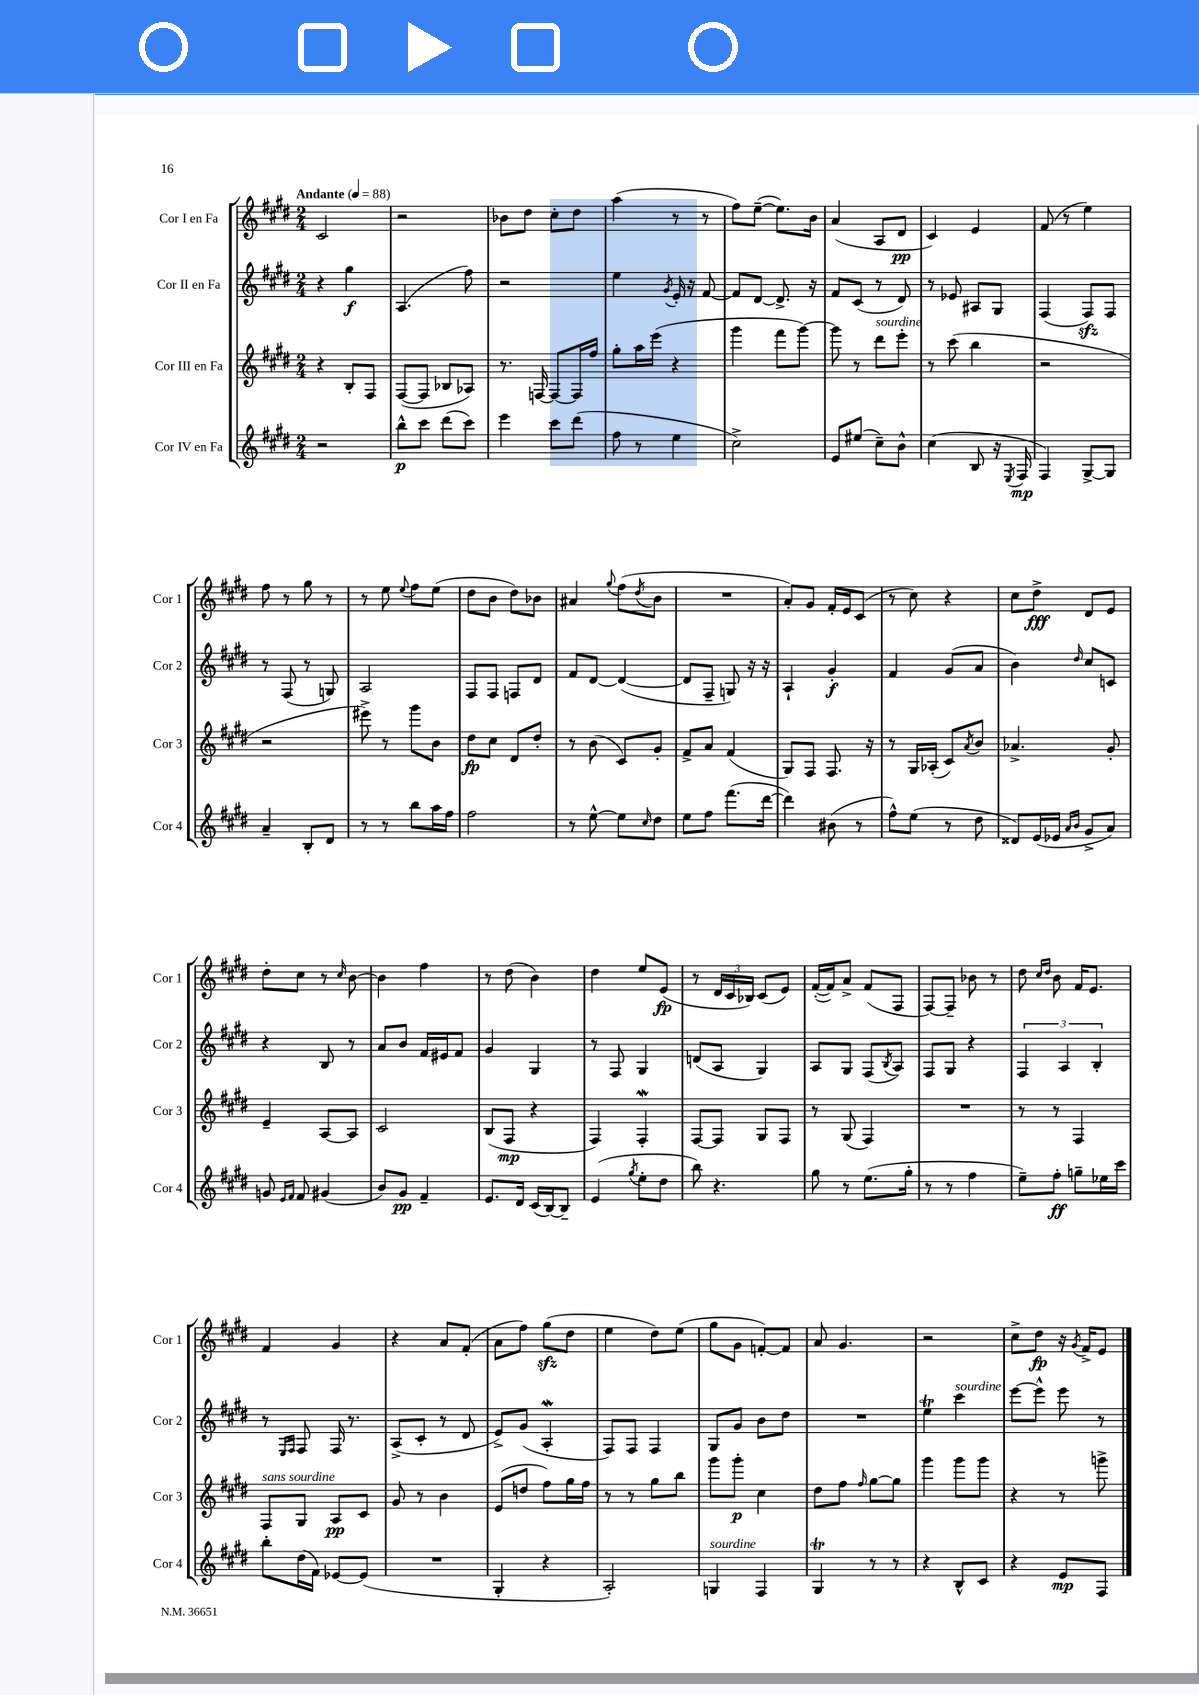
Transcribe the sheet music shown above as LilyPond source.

<<
\new StaffGroup <<
\new Staff = "s0" \with { instrumentName = "Cor I en Fa" shortInstrumentName = "Cor 1" } {
    \clef treble \key e \major \numericTimeSignature \time 2/4 \tempo "Andante" 4 = 88
    cis'2 |
    r2 |
    bes'8 dis''8 cis''8-. dis''8 |
    a''4( r8 r8 |
    fis''8) e''8~--( e''8.) b'16 |
    a'4( a8 dis'8\pp |
    cis'4) e'4 |
    fis'8( r8 e''4) |
    fis''8 r8 gis''8 r8 |
    r8 e''8 \appoggiatura { e''8 } fis''8 e''8( |
    dis''8 b'8 dis''8) bes'8 |
    ais'4 \appoggiatura { gis''8 } fis''8( \acciaccatura { dis''8 } b'8 |
    R2 |
    a'8-.) gis'8 fis'16-. e'16 cis'8( |
    r8 cis''8) r4 |
    cis''8 dis''8->\fff dis'8 e'8 |
    dis''8-. cis''8 r8 \grace { cis''16 } b'8~ |
    b'4 fis''4 |
    r8 dis''8( b'4) |
    dis''4 e''8 e'8\fp( |
    r8 \tuplet 3/2 { dis'16 cis'16 bes16) } cis'8( e'8) |
    fis'16~-.( fis'16) a'8-> fis'8( fis8 |
    fis8~) fis8-- bes'8 r8 |
    dis''8 \grace { cis''16 dis''16 } b'8 fis'16 e'8. |
    fis'4 gis'4 |
    r4 a'8 fis'8-.( |
    a'8 fis''8) gis''8\sfz( dis''8 |
    e''4 dis''8) e''8( |
    gis''8 gis'8 f'8~-.) f'8 |
    a'8 gis'4. |
    r2 |
    cis''8-> dis''8\fp r16 \acciaccatura { gis'8 } fis'16-> e'8 \bar "|." |
}
\new Staff = "s1" \with { instrumentName = "Cor II en Fa" shortInstrumentName = "Cor 2" } {
    \clef treble \key e \major \numericTimeSignature \time 2/4
    r4 gis''4\f |
    a4.( fis''8) |
    r2 |
    e''4 \acciaccatura { gis'8 } e'16-. r16 fis'8~ |
    fis'8 dis'8~ dis'8.-> r16 |
    fis'8 cis'8( r8 dis'8) |
    r8 ees'8 ais8 gis8 |
    fis4( fis8\sfz) fis8 |
    r8 fis8( r8 g8) |
    a2 |
    fis8 fis8 f8 dis'8 |
    fis'8 dis'8~ dis'4~( |
    dis'8 fis8-- g8) r16 r16 |
    a4-! gis'4-.\f |
    fis'4 gis'8( a'8 |
    b'4) \grace { dis''16 } cis''8 c'8 |
    r4 b8 r8 |
    a'8 b'8 fis'16 eis'16 fis'8 |
    gis'4 gis4 |
    r8 fis8 gis4 |
    d'8( a8 gis4) |
    a8 gis8 fis8( \acciaccatura { b8 } a8) |
    fis8 gis8 r4 |
    \tuplet 3/2 { fis4 a4 b4-. } |
    r8 \grace { e16 fis16 } fis8 fis16 r8. |
    a8->( cis'8-. r8 dis'8 |
    e'8->) gis'8( a4-.\mordent |
    fis8) fis8 fis4 |
    gis8 gis'8 b'8 dis''8 |
    R2 |
    e''4\trill cis'''4^\markup { \italic "sourdine" } |
    e'''8~ e'''8-^ e'''8 r8 \bar "|." |
}
\new Staff = "s2" \with { instrumentName = "Cor III en Fa" shortInstrumentName = "Cor 3" } {
    \clef treble \key e \major \numericTimeSignature \time 2/4
    r4 b8-. fis8 |
    fis8~( fis8 bes8 aes8) |
    r8. f16~ f8~ f16 fis''16 |
    gis''8-. a''16 e'''16( r4 |
    gis'''4 fis'''8 gis'''8~) |
    gis'''8 r8 dis'''8^\markup { \italic "sourdine" } e'''8-. |
    r8 cis'''8( b''4 |
    r2 |
    r2 |
    eis'''8->) r8 gis'''8 b'8 |
    dis''8\fp cis''8 dis'8 dis''8-. |
    r8 b'8( cis'8) gis'8-. |
    fis'8-> a'8 fis'4( |
    gis8) fis8 fis8. r16 |
    r8 gis16 aes16-.( cis'8) \acciaccatura { a'8 } b'8 |
    aes'4.-> gis'8-. |
    e'4-- a8~ a8 |
    cis'2 |
    b8( fis8\mp r4 |
    fis4) fis4-.\mordent |
    fis8~ fis8 gis8 fis8 |
    r8 gis8( fis4) |
    R2 |
    r8 r8 fis4 |
    fis8^\markup { \italic "sans sourdine" } gis8 a8\pp cis'8 |
    gis'8 r8 b'4 |
    e'8( d''8 fis''8) gis''16 fis''16 |
    r8 r8 gis''8 b''8 |
    gis'''8 gis'''8-.\p cis''4 |
    dis''8 fis''8 \grace { fis''16 } gis''8~ gis''8 |
    gis'''4 gis'''8 gis'''8 |
    r4 r8 g'''8-> \bar "|." |
}
\new Staff = "s3" \with { instrumentName = "Cor IV en Fa" shortInstrumentName = "Cor 4" } {
    \clef treble \key e \major \numericTimeSignature \time 2/4
    r2 |
    b''8-^\p cis'''8 dis'''8( cis'''8) |
    e'''4 cis'''8 dis'''8( |
    fis''8 r8 e''4 |
    cis''2->) |
    e'8 eis''8( cis''8--) b'8-^ |
    cis''4( b8 r16 \acciaccatura { e8 } fis16\mp |
    fis4) gis8~-> gis8 |
    a'4-- b8-. dis'8 |
    r8 r8 b''8 a''16 fis''16 |
    fis''2 |
    r8 e''8~-^ e''8 \grace { cis''16 } dis''8 |
    e''8 fis''8 fis'''8.( dis'''16~ |
    dis'''4) bis'8( r8 |
    fis''8-^) e''8( r8 dis''8 |
    disis'8) e'16( ees'16 \grace { a'16 b'16 } gis'8-> a'8) |
    g'8 \grace { e'16 fis'16 } fis'8 gis'4( |
    b'8) gis'8\pp fis'4-- |
    e'8. dis'16 cis'16( b16~) b8-- |
    e'4( \acciaccatura { gis''8 } e''8-. dis''8 |
    b''8) r4. |
    gis''8 r8 e''8.( gis''16-. |
    r8 r8 fis''4 |
    e''8--) fis''8-.\ff g''8-- ees''16 cis'''16 |
    b''8-. dis''16( fis'16) ees'8~ ees'8( |
    R2 |
    gis4-. r4 |
    a2-.) |
    g4^\markup { \italic "sourdine" } fis4 |
    gis4\trill r8 r8 |
    r4 b8-^ cis'8 |
    r4 e'8\mp fis8 \bar "|." |
}
>>
>>
\layout { \context { \Score \remove "Bar_number_engraver" } }
